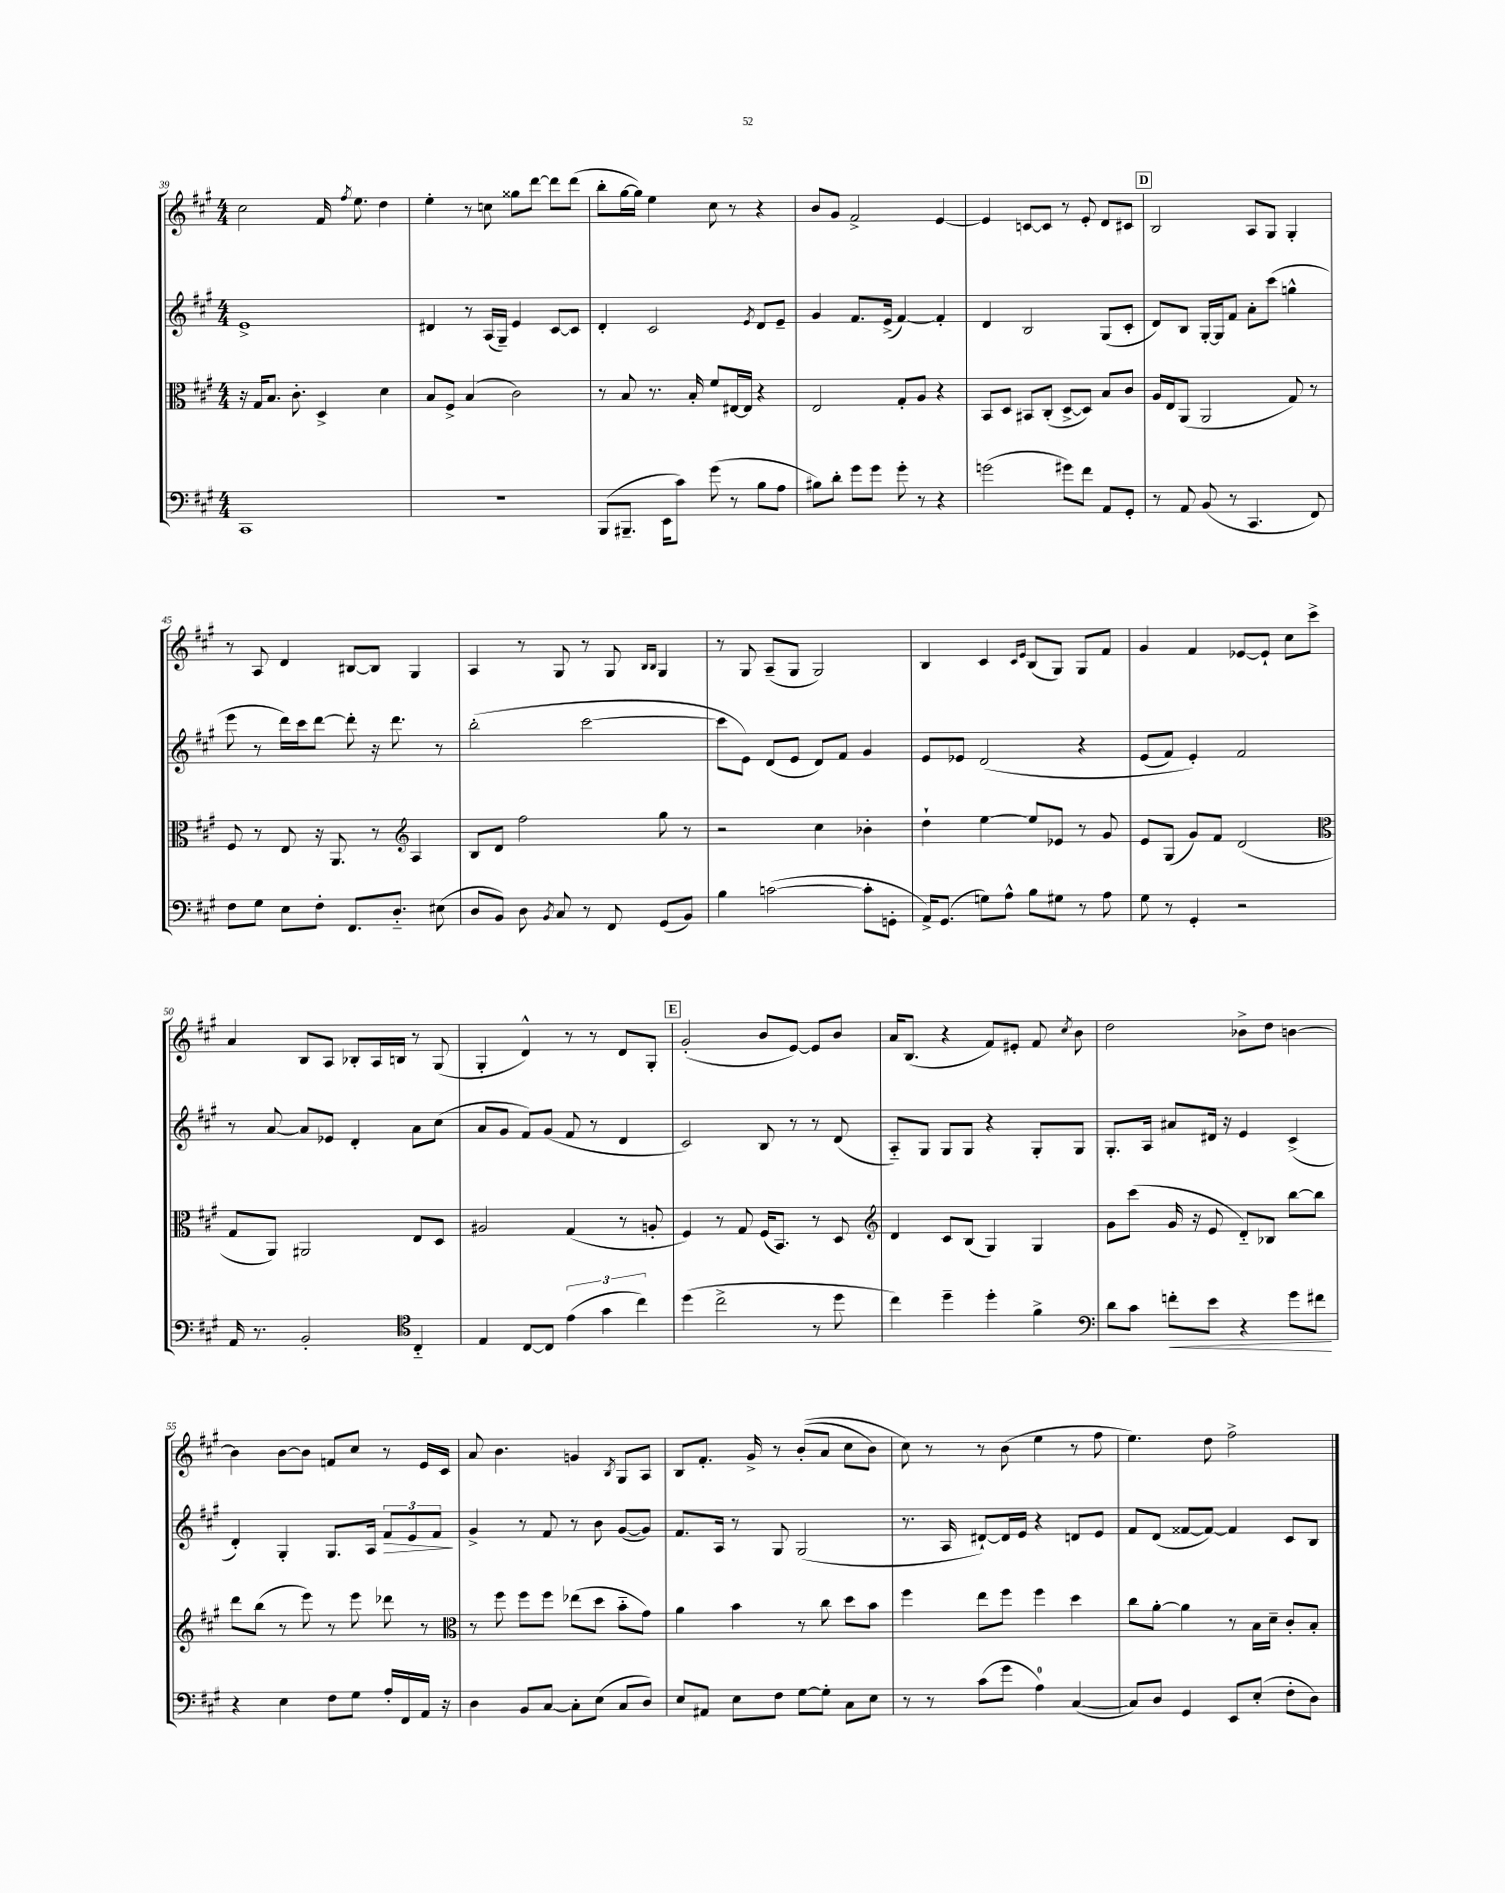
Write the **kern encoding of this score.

**kern	**dynam	**kern	**kern	**dynam	**kern
*part4	*part4	*part3	*part2	*part2	*part1
*staff4	*staff4	*staff3	*staff2	*staff2	*staff1
*clefF4	*	*clefC3	*clefG2	*	*clefG2
*k[f#c#g#]	*	*k[f#c#g#]	*k[f#c#g#]	*	*k[f#c#g#]
*M4/4	*	*M4/4	*M4/4	*	*M4/4
=39	=39	=39	=39	=39	=39
1CC#	.	16r	1e^	.	2cc#\
.	.	16G#/KL	.	.	.
.	.	8.B/J	.	.	.
.	.	8.c#'\	.	.	.
.	.	4D^/	.	.	16f#/
.	.	.	.	.	8qff#/
.	.	.	.	.	8.ee\
.	.	4d\	.	.	4dd\
=40	=40	=40	=40	=40	=40
1r	.	8B/L	4d#X/	.	4ee'\
.	.	8F#^/J	.	.	.
.	.	(4B/	8r	.	8r
.	.	.	(16A/LL	.	8ccn\
.	.	.	16G#~/JJ)	.	.
.	.	2c#\)	4e/	.	8gg##X\L
.	.	.	.	.	[8ddd\J
.	.	.	[8c#/L	.	8ddd\L]
.	.	.	8c#/J]	.	(8ddd\J
=41	=41	=41	=41	=41	=41
(8BBB/L	.	8r	4d'/	.	8bb'\L
8.BBB#X~/J	.	8B/	.	.	[16gg#\L
.	.	.	.	.	16gg#\JJ])
.	.	8.r	2c#/	.	4ee\
16EE\KL	.	.	.	.	.
8c#\J)	.	.	.	.	.
.	.	16B'/	.	.	.
(8g#\	.	8f#/L	.	.	8cc#\
8r	.	[16E#X/L	.	.	8r
.	.	16E#/JJ]	.	.	.
.	.	.	8qe/	.	.
8B\L	.	4r	8d/L	.	4r
8A\J	.	.	8e~/J	.	.
=42	=42	=42	=42	=42	=42
8B#X\L)	.	2E/	4g#/	.	8b/L
8d'\J	.	.	.	.	8g#/J
8g#\L	.	.	8.f#/L	.	2f#^/
8g#\J	.	.	.	.	.
.	.	.	(16e^/Jk	.	.
8g#'\	.	8G#'/L	[4f#/)	.	.
8r	.	8A/J	.	.	.
4r	.	4r	4f#'/]	.	[4e/
=43	=43	=43	=43	=43	=43
(2gn\	.	8BB/L	4d/	.	4e/]
.	.	8D/J	.	.	.
.	.	8BB#X/L	2B/	.	[8cn/L
.	.	(8C#'/J	.	.	8c/J]
8g#X\L)	.	[8D^/L	.	.	8r
8f#\J	.	8D/J])	.	.	8e'/
8AA/L	.	8B/L	(8G#/L	.	8d/L
8GG#'/J	.	8c#/J	8c#'/J	.	8c#X/J
!!LO:REH:place=s1:t=D
=44	=44	=44	=44	=44	=44
8r	.	16A/LL	8d/L)	.	2B/
.	.	16E/J	.	.	.
8AA/	.	(8AA/J	8B/J	.	.
(8BB/	.	2AA/	[16G#'/LL	.	.
.	.	.	16G#/J]	.	.
8r	.	.	8f#/J	.	.
4.CC#/	.	.	8a'\L	.	8A/L
.	.	.	(8ccc#\J	.	8G#/J
.	.	8G#/)	4ggn^^\	.	4G#'/
8FF#/)	.	8r	.	.	.
!!LO:LB:g=z
=45	=45	=45	=45	=45	=45
8F#\L	.	8F#/	8eee\	.	8r
8G#\J	.	8r	8r	.	8A/
8E\L	.	8E/	16ddd\LL)	.	4d/
.	.	.	16ccc#\J	.	.
8F#'\J	.	16r	[8ddd\J	.	.
.	.	8.AA/	.	.	.
8.FF#/L	.	.	8ddd'\]	.	[8B#X/L
.	.	8r	16r	.	8B#/J]
8.D/J	.	.	8.ddd\	.	.
*	*	*clefG2	*	*	*
.	.	4A/	.	.	4G#/
(8E#X\	.	.	8r	.	.
=46	=46	=46	=46	=46	=46
8D/L	.	8B/L	(2bb'\	.	4A/
8BB/J)	.	8d/J	.	.	.
8D\	.	2ff#\	.	.	8r
8qBB/	.	.	.	.	.
8C#/	.	.	.	.	8G#/
8r	.	.	[2ccc#\	.	8r
8FF#/	.	.	.	.	8G#/
.	.	.	.	.	16qqB/LL
.	.	.	.	.	16qqB/JJ
(8GG#/L	.	8gg#\	.	.	4G#/
8BB/J)	.	8r	.	.	.
=47	=47	=47	=47	=47	=47
4B\	.	2r	8ccc#\L]	.	8r
.	.	.	8e\J)	.	8G#/
([2cn\	.	.	(8d/L	.	(8A~/L
.	.	.	8e/J	.	8G#/J
.	.	4cc#\	8d/L)	.	2G#/)
.	.	.	8f#/J	.	.
8c'\L]	.	4b-X'\	4g#/	.	.
8GGn'\J	.	.	.	.	.
=48	=48	=48	=48	=48	=48
16AA^/KL)	.	4dd`\	8e/L	.	4B/
(8.GG#/J	.	.	.	.	.
.	.	.	8e-X/J	.	.
8Gn\L)	.	[4ee\	(2d/	.	4c#/
8A^^\J	.	.	.	.	.
.	.	.	.	.	16qqc#/LL
.	.	.	.	.	16qqe/JJ
8B\L	.	8ee/L]	.	.	(8B/L
8G#X\J	.	8e-X/J	.	.	8G#/J)
8r	.	8r	4r	.	8G#/L
8A\	.	8g#/	.	.	8f#/J
=49	=49	=49	=49	=49	=49
8G#\	.	8e/L	(8e/L	.	4g#/
8r	.	(8G#/J	8f#/J)	.	.
4GG#'/	.	8g#/L)	4e'/)	.	4f#/
.	.	8f#/J	.	.	.
2r	.	(2d/	2f#/	.	[8e-X/L
.	.	.	.	.	8e-`/J]
.	.	.	.	.	8cc#\L
.	.	.	.	.	8ccc#^\J
!!LO:LB:g=z
=50	=50	=50	=50	=50	=50
*	*	*clefC3	*	*	*
16AA/	.	8G#/L	8r	.	4a/
8.r	.	.	.	.	.
.	.	8AA/J)	[8a/	.	.
2BB'/	.	2AA#X/	8a/L]	.	8B/L
.	.	.	8e-X/J	.	8A/J
.	.	.	4d'/	.	8B-X'/L
.	.	.	.	.	16A/L
.	.	.	.	.	16Bn/JJ
*clefC4	*	*	*	*	*
4C#/	.	8E/L	8a\L	.	8r
.	.	8D/J	(8cc#\J	.	(8G#/
=51	=51	=51	=51	=51	=51
4E/	.	2A#X/	8a/L	.	4G#'/
.	.	.	8g#/J	.	.
[8C#/L	.	.	8f#/L)	.	4d^^/)
8C#/J]	.	.	(8g#/J	.	.
(6e\	.	(4G#/	8f#/	.	8r
.	.	.	8r	.	8r
6g#\	.	.	.	.	.
.	.	8r	4d/	.	8d/L
6cc#\)	.	.	.	.	.
.	.	8An'/	.	.	8G#'/J
!!LO:REH:place=s1:t=E
=52	=52	=52	=52	=52	=52
(4dd\	.	4F#/)	2c#/)	.	(2g#'/
2cc#^\	.	8r	.	.	.
.	.	8G#/	.	.	.
.	.	(16F#/KL	8B/	.	8b/L
.	.	8.BB/J)	.	.	.
.	.	.	8r	.	[8e/J)
8r	.	8r	8r	.	8e/L]
8dd\	.	8D/	(8d/	.	8b/J
=53	=53	=53	=53	=53	=53
*	*	*clefG2	*	*	*
4cc#\)	.	4d/	8A/L)	.	16a/KL
.	.	.	.	.	(8.B/J
.	.	.	8G#/J	.	.
4dd~\	.	8c#/L	8G#/L	.	4r
.	.	(8B/J	8G#/J	.	.
4dd'\	.	4G#/)	4r	.	8f#/L)
.	.	.	.	.	8e#X'/J
4f#^\	.	4G#/	8G#'/L	.	8f#/
.	.	.	.	.	8qcc#/
.	.	.	8G#/J	.	8b\
=54	=54	=54	=54	=54	=54
*clefF4	*	*	*	*	*
8d\L	.	8g#\L	8.G#'/L	.	2dd\
8c#\J	.	(8ccc#\J	.	.	.
.	.	.	16A/Jk	.	.
!	!LO:HP:b	!	!	!	!
8fn'\L	<	16g#/	8a#X/L	.	.
.	.	16r	.	.	.
8e\J	.	8e/	16d#X/Jk	.	.
.	.	.	16r	.	.
4r	.	8d/L)	4e/	.	8b-X^\L
.	.	8B-X/J	.	.	8dd\J
8g#\L	.	[8bb\L	(4c#^/	.	[4bn\
8f#X\J	.	8bb\J]	.	.	.
.	[	.	.	.	.
!!LO:LB:g=z
=55	=55	=55	=55	=55	=55
4r	.	8ddd\L	4d'/)	.	4b\]
.	.	(8bb\J	.	.	.
4E\	.	8r	4G#'/	.	[8b\L
.	.	8eee\)	.	.	8b\J]
8F#\L	.	8r	8.G#/L	.	8fn/L
8G#\J	.	8eee\	.	.	8cc#/J
.	.	.	16A/Jk	.	.
!	!	!	!	!LO:HP:b	!
16A'/LL	.	8ddd-X\	12f#/L	>	8r
16FF#/	.	.	.	.	.
.	.	.	12e/	.	.
16AA/JJ	.	8r	.	.	16e/LL
.	.	.	12f#/J	.	.
16r	.	.	.	.	16c#/JJ
.	.	.	.	]	.
=56	=56	=56	=56	=56	=56
*	*	*clefC3	*	*	*
4D\	.	8r	4g#^/	.	8a/
.	.	8ff#\	.	.	4.b\
8BB/L	.	8ff#\L	8r	.	.
[8C#/J	.	8ff#\J	8f#/	.	.
8C#'\L]	.	(8ee-X\L	8r	.	4gn/
(8E\J	.	8dd\J	8b\	.	.
.	.	.	.	.	8qB/
8C#/L	.	8b\L	([8g#/L	.	8G#/L
8D/J)	.	8g#\J)	8g#/J])	.	8A/J
=57	=57	=57	=57	=57	=57
8E/L	.	4a\	8.f#/L	.	8B/L
8AA#X/J	.	.	.	.	8.f#'/J
.	.	.	16A/Jk	.	.
8E\L	.	4b\	8r	.	.
.	.	.	.	.	16g#^/
8F#\J	.	.	8G#/	.	8r
[8G#\L	.	8r	(2G#/	.	((8b'/L
8G#'\J]	.	8cc#\	.	.	8a/J
8C#\L	.	8dd\L	.	.	8cc#\L
8E\J	.	8b\J	.	.	8b\J)
=58	=58	=58	=58	=58	=58
8r	.	4ff#\	8.r	.	8cc#\)
8r	.	.	.	.	8r
.	.	.	16A/	.	.
(8c#\L	.	8ee\L	[8d#X`/L)	.	8r
8g#\J	.	8ff#\J	16d#/L]	.	(8b\
.	.	.	16e/JJ	.	.
4A\)	.	4ff#\	4r	.	4ee\
([4C#/	.	4dd\	8dn/L	.	8r
.	.	.	8e/J	.	8ff#\
=59	=59	=59	=59	=59	=59
8C#/L])	.	8cc#\L	8f#/L	.	4.ee\)
8D/J	.	[8a'\J	(8d/J	.	.
4GG#/	.	4a\]	[8f##X/L	.	.
.	.	.	8f##/J_)	.	8dd\
8EE/L	.	8r	4f##/]	.	2ff#^\
(8E'/J	.	16B\LL	.	.	.
.	.	16d~\JJ	.	.	.
8F#'\L	.	8c#'/L	8c#/L	.	.
8D\J)	.	8B'/J	8B/J	.	.
==	==	==	==	==	==
*-	*-	*-	*-	*-	*-
